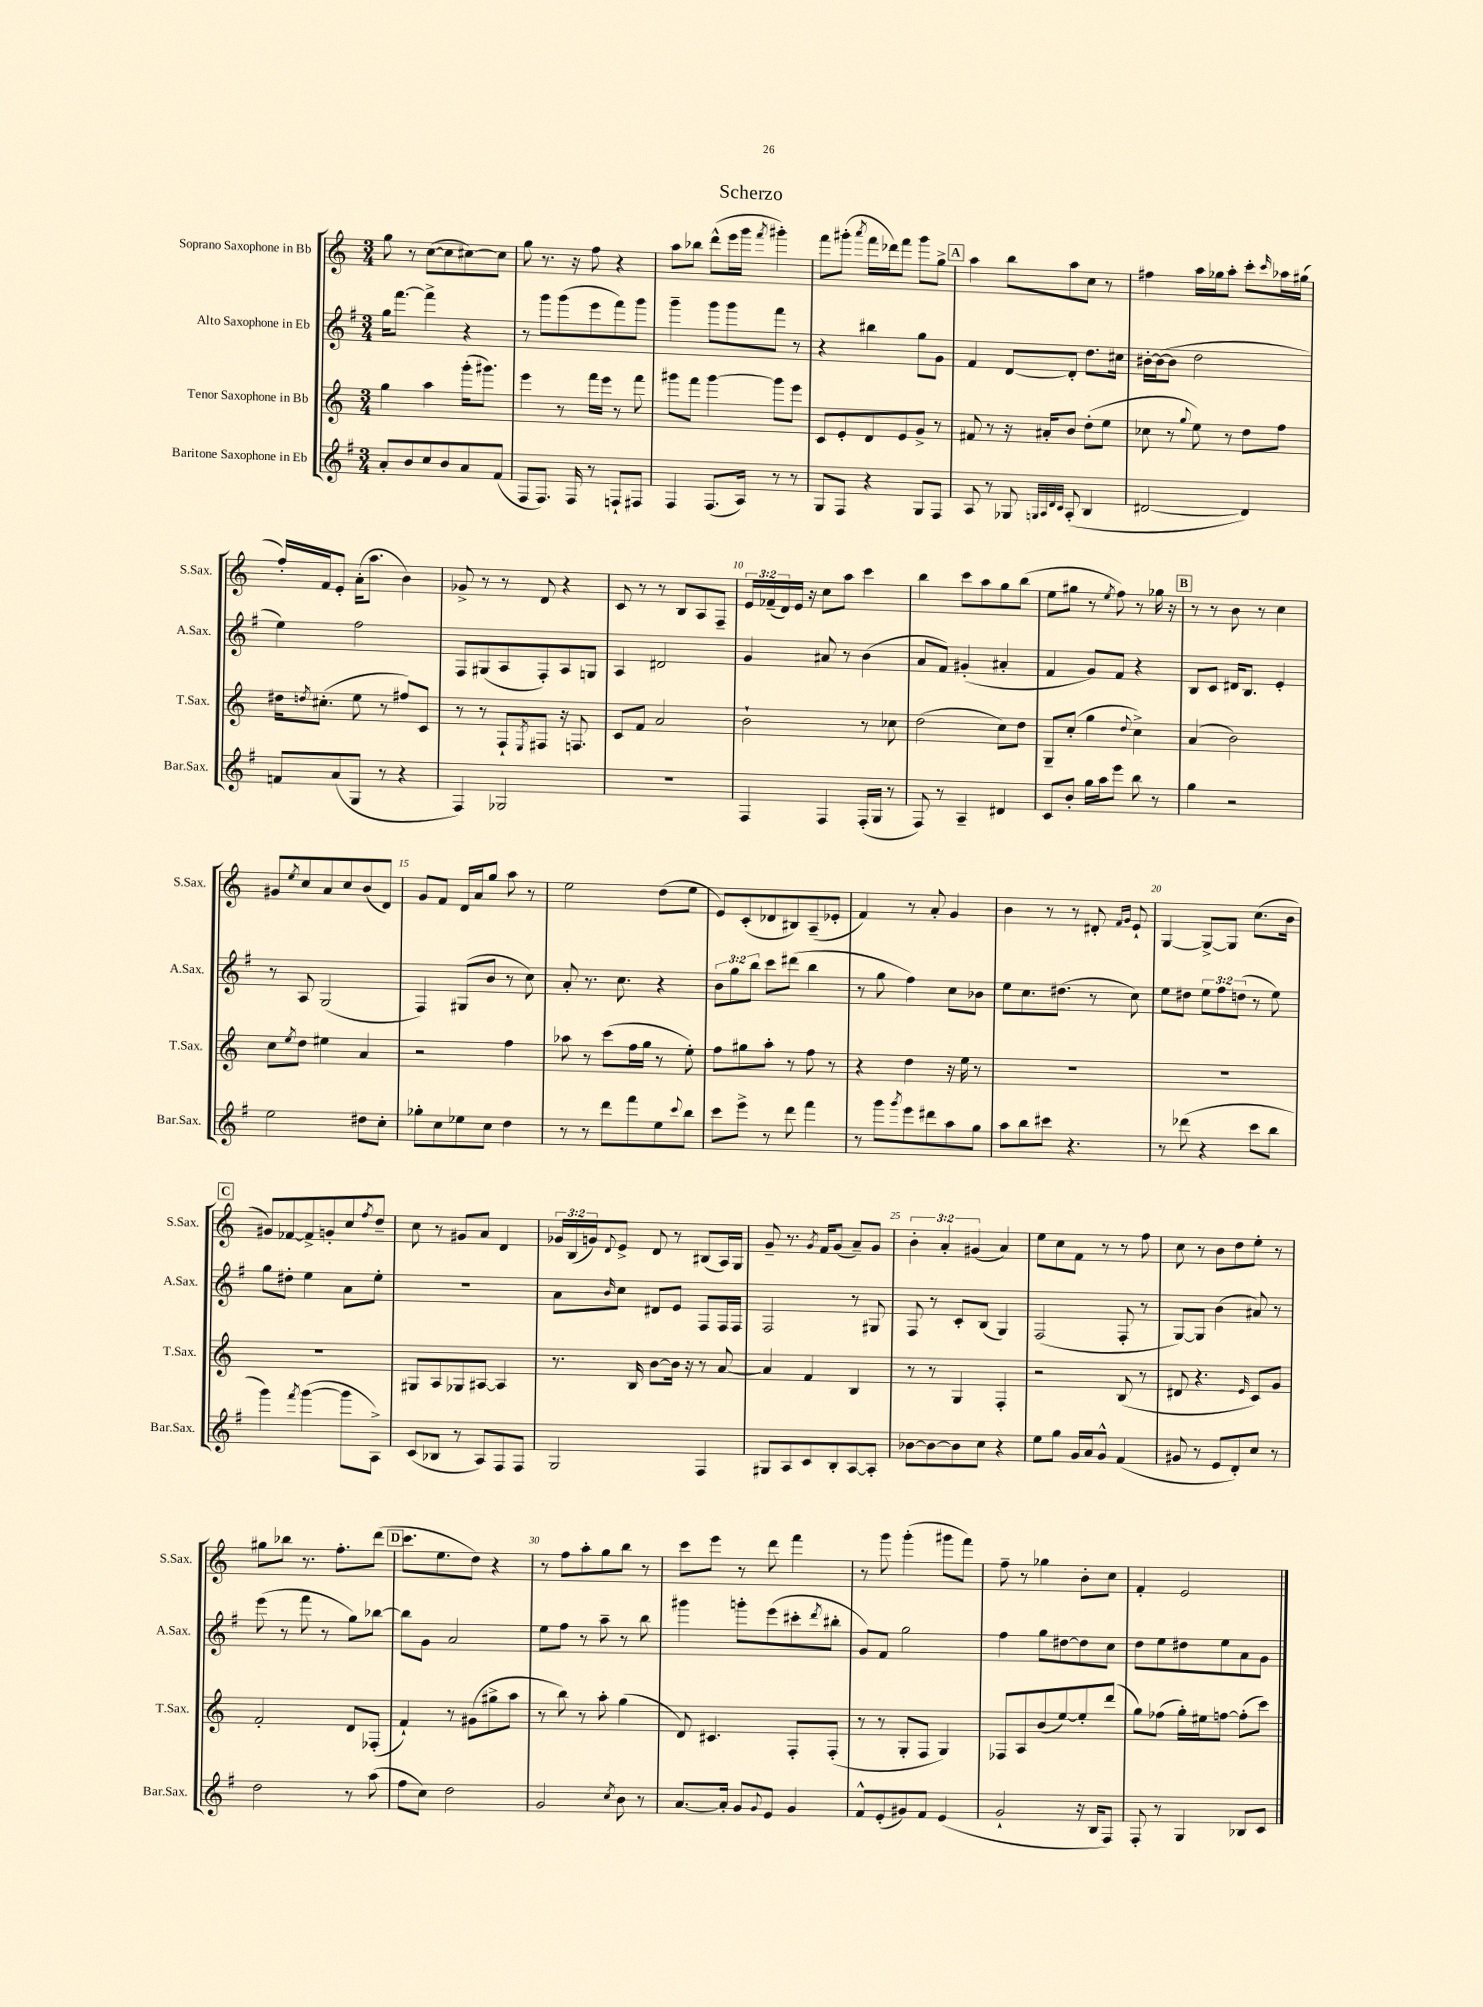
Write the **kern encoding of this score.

**kern	**kern	**kern	**kern
*part4	*part3	*part2	*part1
*staff4	*staff3	*staff2	*staff1
*I"Baritone Saxophone in Eb	*I"Tenor Saxophone in Bb	*I"Alto Saxophone in Eb	*I"Soprano Saxophone in Bb
*I'Bar.Sax.	*I'T.Sax.	*I'A.Sax.	*I'S.Sax.
*clefG2	*clefG2	*clefG2	*clefG2
*k[f#]	*k[]	*k[f#]	*k[]
*M3/4	*M3/4	*M3/4	*M3/4
=1	=1	=1	=1
8a'/L	4gg\	16gg\KL	8gg\
.	.	[8.fff#\J	.
8b/	.	.	8r
8cc/	4aa\	4fff#^\]	([8cc\L
8b/	.	.	8cc\]
8a/	(16ggg'\KL	4r	[8cc#X\)
.	8.ggg#X\J)	.	.
(8f#/J	.	.	8cc#\J]
=2	=2	=2	=2
8F#/L	4eee\	8r	8gg\
8.F#/J)	.	8ggg\L	8.r
.	8r	(8ggg\	.
16F#/	.	.	16r
8r	16fff\LL	8eee\	8ff\
.	16eee\JJ	.	.
8Fn`/L	8r	8fff#\)	4r
8F#X/J	8fff\	8ggg\J	.
=3	=3	=3	=3
4F#/	8ggg#X\L	4ggg~\	8aa\L
.	8fff\J	.	8bb-X\J
(8.F#/L	[4ggg#\	8ggg\L	(8ddd^^\L
.	.	8ggg\	16eee\L
16A/Jk)	.	.	16ggg\JJ
.	.	.	8qfff/
8r	8ggg#\L]	8fff#\J	4ggg#X'\)
8r	8eee\J	8r	.
=4	=4	=4	=4
8G/L	8c/L	4r	8fff\L
8F#/J	8e'/	.	(8ggg#X'\J
.	.	.	8qaaa/
4r	8d/	4bb#X\	16fff\LL
.	.	.	16ddd-X\J)
.	8e/	.	8fff\J
8G/L	8g^/J	8gg\L	8ggg#\L
8F#/J	8r	8g\J	8gg^\J
!!LO:REH:place=s1:t=A
=5	=5	=5	=5
8A/	8f#X/	4f#/	4aa\
8r	8r	.	.
8G-X/	16r	[8d/L	8bb\L
.	16a#X'/KL	.	.
32qqGn/LLL	.	.	.
32qqA/	.	.	.
32qqd/	.	.	.
32qqc/JJJ	.	.	.
(8A'/	8b/J	8d'/J]	8aa\
4B/	(8dd'\L	8.dd\L	8cc\J
.	8ee\J	.	8r
.	.	16cc#X\Jk	.
=6	=6	=6	=6
[2d#X/	8cc-X\	[16b#X'\LL	4ff#X\
.	.	(16b#\J_	.
.	8r	8b#\J]	.
.	8qqgg/	.	.
.	8ee\)	2dd\	16aa\LL
.	.	.	16gg-X\J
.	8r	.	8aa'\J
4d#/])	8dd\L	.	8ccc'\L
.	.	.	16qqccc/
.	8ff\J	.	16aa-X\L
.	.	.	(16gg#X\JJ
!!LO:LB:g=z
=7	=7	=7	=7
8fn/L	16dd#X\KL	4ee\)	16ff'/LL)
.	8qddn/	.	.
.	(8.cc#X'\J	.	16f/J
(8a/	.	.	8e'/J
8G/J	8ee\	2ff#\	(16a'\KL
.	.	.	8.aa\J
8r	8r	.	.
4r	8ff#X/L)	.	4b\)
.	8c/J	.	.
=8	=8	=8	=8
4F#/)	8r	8F#/L	8g-X^/
.	8r	(8G#X/	8r
2G-X/	8F`/L	8A/	8r
.	8qE/	.	.
.	8F#X/J	8F#'/)	8d/
.	16r	8A/	4r
.	8.Fn/	.	.
.	.	8Gn/J	.
=9	=9	=9	=9
2.r	8c/L	4A/	8c/
.	8f/J	.	8r
.	2a/	2d#X/	8r
.	.	.	8B/L
.	.	.	8A/
.	.	.	8F~/J
=10	=10	=10	=10
4F#/	2b`\	4g/	24e/LL
.	.	.	(24f-X~/
.	.	.	24d/)
.	.	.	16e/JJ
.	.	.	16r
4F#/	.	8a#X/	8cc\L
.	.	8r	8aa\J
(16F#'/LL	8r	(4b\	4ccc\
16G/JJ	.	.	.
8r	8cc-X\	.	.
=11	=11	=11	=11
8F#/)	(2dd\	8a/L	4bb\
8r	.	8f#/J)	.
4A~/	.	(4g#X'/	8ccc\L
.	.	.	8aa\
4d#X/	8cc\L)	4a#X'/	8gg\
.	8dd\J	.	(8bb\J
=12	=12	=12	=12
8c/L	8G~/L	4f#/	8ee\L
8b'/J	(8cc'/J	.	8gg#X\J
16gg\LL	4gg\	8g/L)	8r
16aa\J	.	.	.
.	.	.	8qee/
8eee\J	.	8f#/J	8ff\)
.	8qqdd/	.	.
8bb\	4cc^\)	4r	8r
8r	.	.	16gg-X\
.	.	.	16r
!!LO:REH:place=s1:t=B
=13	=13	=13	=13
4gg\	(4a/	8B/L	8r
.	.	8c/J	8r
2r	2b\)	16d#X/KL	8b\
.	.	8.B/J	.
.	.	.	8r
.	.	4e'/	4cc\
!!LO:LB:g=z
=14	=14	=14	=14
2ee\	8cc\L	8r	8g#X/L
.	8qee/	.	8qee/
.	8dd\J	8A/	8cc/
.	4ee#X\	(2G/	8a/
.	.	.	8cc/
8dd#X\L	4a/	.	(8b/
8cc'\J	.	.	8d/J)
=15	=15	=15	=15
8gg-X'\L	2r	4F#/)	8g/L
8cc\	.	.	8f/J
8ee-X\	.	(8G#X/L	16d/LL
.	.	.	16a/J
8cc\J	.	8b/J	8gg/J
4dd\	4ff\	8r	8aa\
.	.	8cc\)	8r
=16	=16	=16	=16
8r	8aa-X\	8a'/	2ee\
8r	8r	8.r	.
8ddd\L	(8ccc\L	.	.
.	.	8.cc\	.
8fff#\	16ff\L	.	.
.	16gg\JJ	.	.
8ee\	8r	4r	(8dd\L
8qqccc/	.	.	.
8bb\J	8ee'\)	.	8ee\J
=17	=17	=17	=17
8ccc\L	8ff\L	12b\L	8e/L)
.	.	12gg\	.
8eee^\J	8gg#X\	.	(8c'/
.	.	12bb\J	.
8r	8aa'\J	8ccc\L	8d-X/
8ddd\	8r	(8ddd#X\J	8B#X/)
4fff#\	8ff\	4bb\	(8A~/
.	8r	.	8e-X'/J
=18	=18	=18	=18
8r	4r	8r	4f/)
8ggg\L	.	8gg\	.
8qggg/	.	.	.
8eee\	4dd\	4ff#\)	8r
8ddd#X\	.	.	8a'/
8aa\	16r	8cc\L	4g/
.	16ee\	.	.
8gg\J	8r	8b-X\J	.
=19	=19	=19	=19
8aa\L	2.r	8ee\L	4b\
8bb\	.	8.cc\	.
8ccc#X\J	.	.	8r
.	.	(8.dd#X\J	.
4.r	.	.	8r
.	.	8r	8d#X'/
.	.	.	16qqf/LL
.	.	.	16qqg/JJ
.	.	8cc\)	8e`/
=20	=20	=20	=20
8r	2.r	8ee\L	[4G/
(8ddd-X\	.	8dd#X\J	.
4r	.	12ee\L	8G^/L_
.	.	12ff#\	.
.	.	.	8G/J]
.	.	(12ddn\J	.
8ccc\L	.	8r	(8.cc\L
8bb\J	.	8ee\)	.
.	.	.	16b\Jk
!!LO:LB:g=z
!!LO:REH:place=s1:t=C
=21	=21	=21	=21
4ggg\)	2.r	8gg\L	8g#X/L)
.	.	8dd#X'\J	[8f-X/
8qfff#/	.	.	.
([4ggg\	.	4ee\	8f-^/]
.	.	.	8gn'/
8ggg\L]	.	8a\L	8cc/
.	.	.	8qff/
8A^\J)	.	8ee'\J	8dd~/J
=22	=22	=22	=22
(8c/L	8G#X/L	2.r	8cc\
8B-X/J	8A/	.	8r
8r	8G-X/	.	8g#X/L
8A/L)	[8A#X/J	.	8a/J
8F#/	4A#/]	.	4d/
8F#/J	.	.	.
=23	=23	=23	=23
2G/	8.r	8a\L	24g-X/LL
.	.	.	(24B/
.	.	.	24gn/J)
.	.	16qqb/	8qqd/
.	.	8cc\J	8e^/J
.	16B/	.	.
.	[8b\L	8d#X/L	8d/
.	16b\Jk]	8e/J	8r
.	16r	.	.
4F#/	8r	8F#/L	(8B#X/L
.	[8a/	16F#/L	16A/L)
.	.	16F#/JJ	16G/JJ
=24	=24	=24	=24
8G#X/L	4a/]	2F#/	8g~/
8A/	.	.	8.r
8c/	4f/	.	.
.	.	.	8qg/
.	.	.	16f/KL
8B'/	.	.	(8g/J
[8A/	4B/	8r	8a~/L)
8A'/J]	.	8G#X/	8g/J
=25	=25	=25	=25
[8b-X\L	8r	8F#/	6b'\
8b-\_	8r	8r	.
.	.	.	6a'/
8b-\]	4G/	8c'/L	.
.	.	.	(6g#X/
8cc\J	.	(8B/J	.
4r	4F'/	4G/)	4a/)
=26	=26	=26	=26
8ee\L	2r	(2F#/	8ee\L
8gg\J	.	.	8cc\
16g/LL	.	.	8f\J
16a/J	.	.	.
8g^^/J	.	.	8r
(4f#/	(8B/	8F#'/	8r
.	8r	8r	8ff\
=27	=27	=27	=27
8g#X/	8d#X/	[8G/L)	8cc\
8r	4.r	8G/J]	8r
8e/L	.	(4b\	8b\L
8d'/)	.	.	8dd\
.	16qqe/	.	.
8cc/J	8c/L)	8a#X/)	8ee'\J
8r	8g/J	8r	8r
!!LO:LB:g=z
=28	=28	=28	=28
2dd\	2f'/	(8eee\	8gg#X\L
.	.	8r	8bb-X\J
.	.	8fff#\	8.r
.	.	8r	.
.	.	.	8.ff'\L
8r	8d/L	8gg\L)	.
(8aa\	(8F-X'/J	[8bb-X\J	(8ddd\J
!!LO:REH:place=s1:t=D
=29	=29	=29	=29
8ff#\L	4f`/)	8bb-\L]	8.ccc\L
8cc\J)	.	8g\J	.
.	.	.	8.ee\
2dd\	8r	2a/	.
.	(8g#X\L	.	8dd\J)
.	8gg#X^\	.	4r
.	8aa\J	.	.
=30	=30	=30	=30
2g/	8r	8ee\L	8r
.	8bb\)	8ff#\J	8ff\L
.	8r	8r	8aa'\
.	8aa'\	8aa~\	8gg\
8qcc/	.	.	.
8b\	(4gg\	8r	8bb\J
8r	.	8bb\	8r
=31	=31	=31	=31
[8.a/L	8d/)	4ggg#X\	8ccc\L
.	4.c#X/	.	8eee\J
16a'/Jk]	.	.	.
8g/L	.	8gggn'\L	8r
8qqg/	.	.	.
8e/J	.	(8eee\	8ddd\
4g/	8F'/L	8ccc#X'\	4fff\
.	.	8qddd/	.
.	(8F'/J	8bb#X'\J	.
=32	=32	=32	=32
8f#^^/L	8r	8g/L)	8r
(8e'/	8r	8f#/J	8ggg\
8g#X/)	8G'/L	2gg\	(4ggg'\
8f#/J	8F/J	.	.
(4e/	4G/)	.	8ggg#X\L
.	.	.	8fff\J)
=33	=33	=33	=33
2g`/	8F-X/L	4ff#\	8ff~\
.	8A/	.	8r
.	(8b/	8gg\L	4gg-X\
.	[8ee/)	[8dd#X\	.
16r	8ee'/]	8dd#\]	8b'\L
16B/KL	.	.	.
8F#/J)	(8ddd/J	8cc\J	8cc\J
=34	=34	=34	=34
8F#'/	8gg\L)	8dd\L	4f'/
8r	(8ff-X\J	8ee\	.
4G/	16gg'\LL)	8dd#X\	2e/
.	16ee#X\J	.	.
.	[8ffn\J	8ee\	.
8B-X/L	(8ff'\L]	8a\	.
8c/J	8ccc\J)	8g\J	.
==	==	==	==
*-	*-	*-	*-
